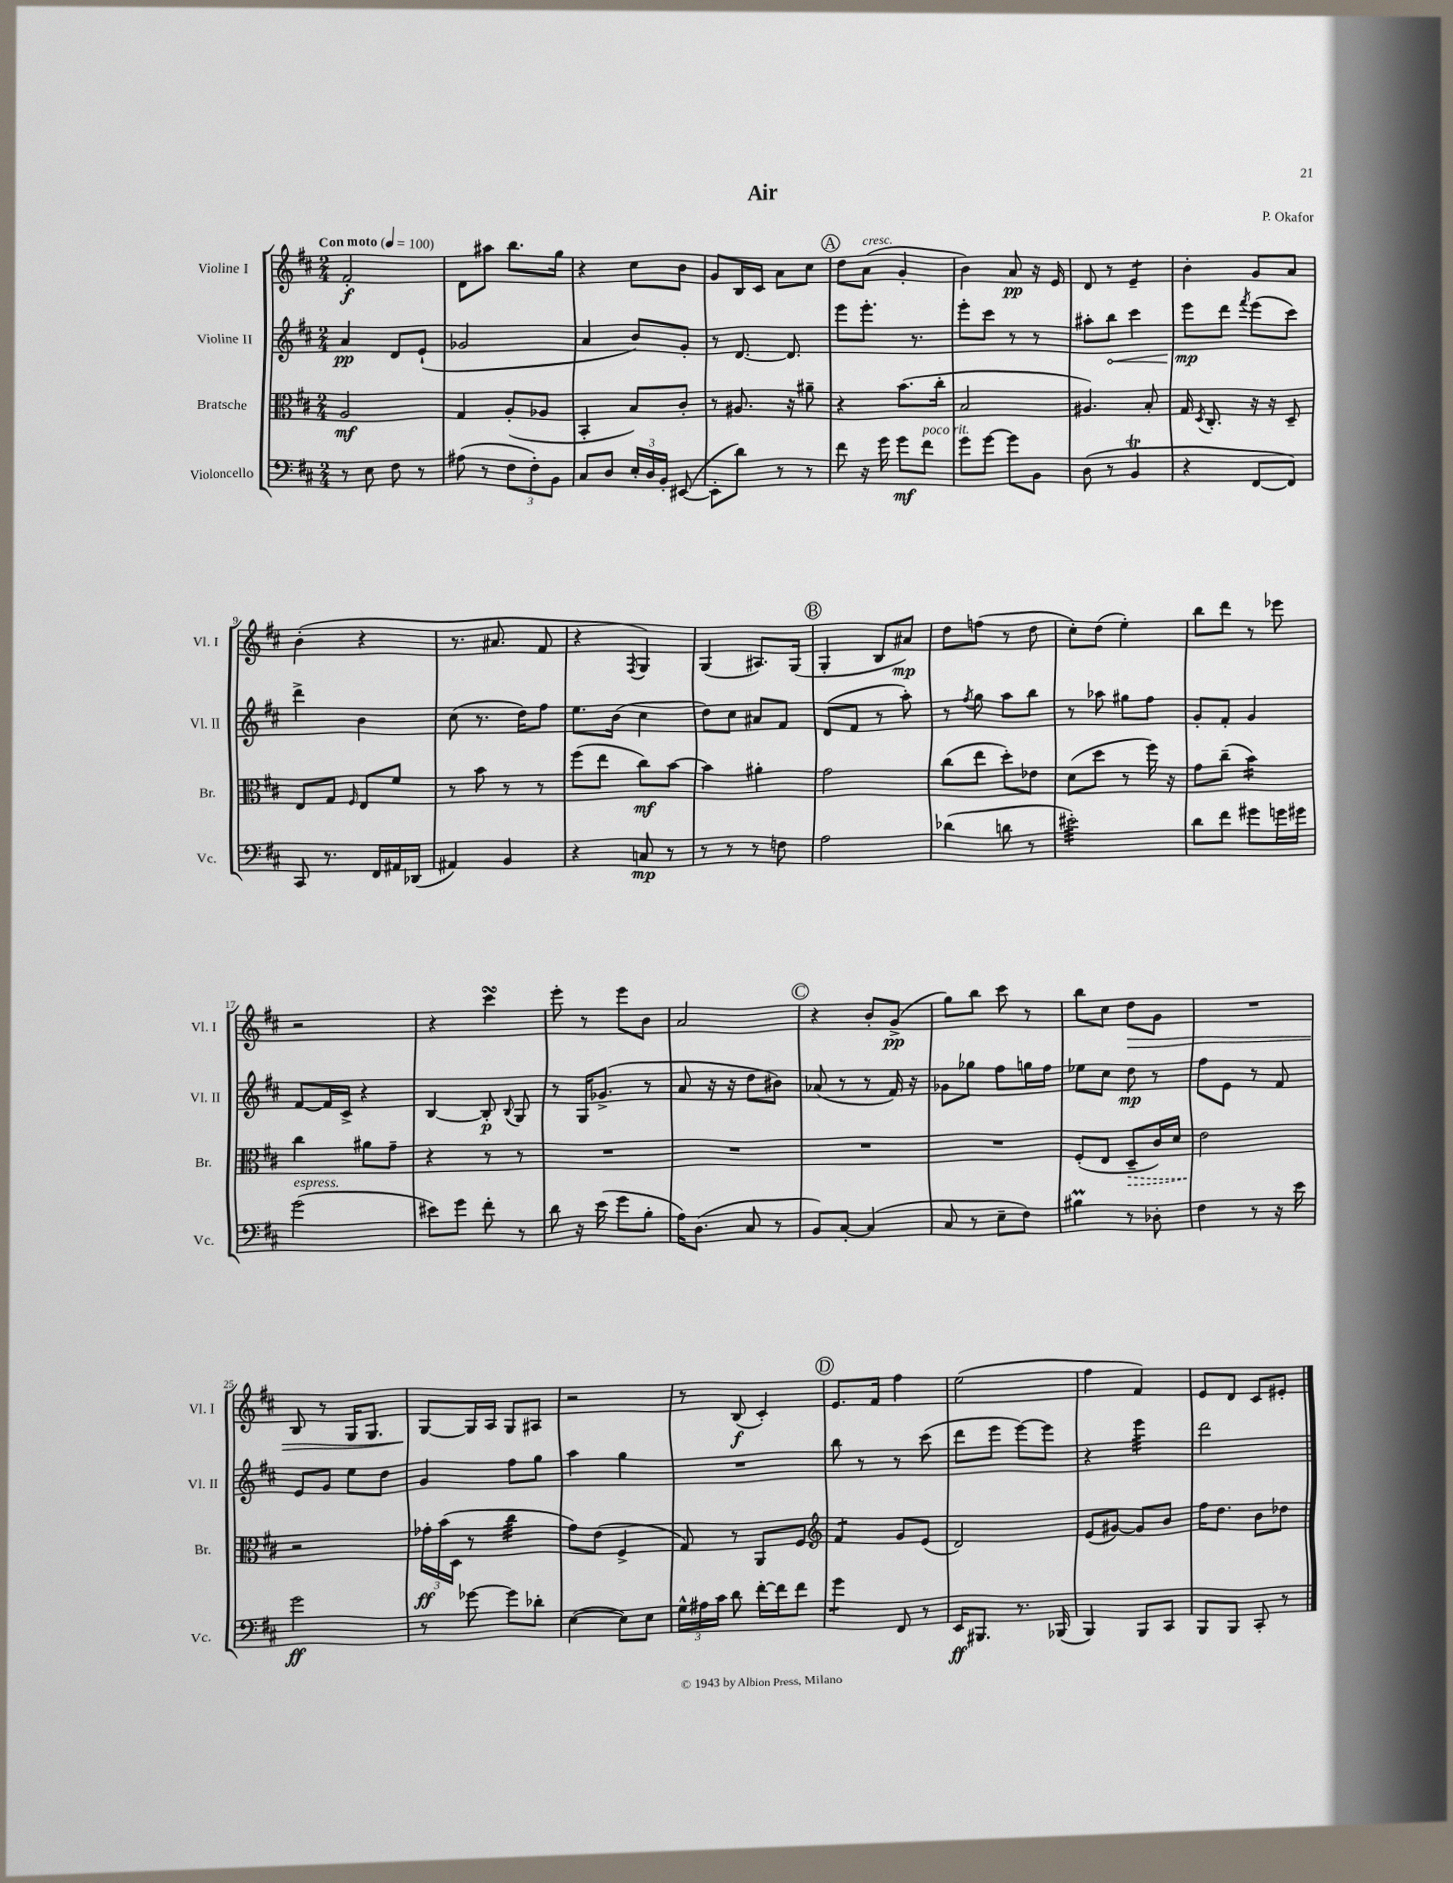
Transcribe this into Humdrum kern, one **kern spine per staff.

**kern	**kern	**kern	**kern
*staff4	*staff3	*staff2	*staff1
*clefF4	*clefC3	*clefG2	*clefG2
*k[f#c#]	*k[f#c#]	*k[f#c#]	*k[f#c#]
*M2/4	*M2/4	*M2/4	*M2/4
*MM100	*MM100	*MM100	*MM100
8r	2A/	4a/	2f#'/
8E\	.	.	.
8F#\	.	8d/L	.
8r	.	(8e`/J	.
=	=	=	=
(8A#\	4G/	2g-/	8d\L
8r	.	.	8aa#\J
12F#\L	(8A'/L	.	8.bb\L
12F#'\)	.	.	.
.	8A-/J	.	.
12BB\J	.	.	.
.	.	.	16gg\Jk
=	=	=	=
8C#/L	4BB'/	4a/	4r
8D/J	.	.	.
24E'/LL	8B/L)	8b/L)	8cc#\L
24D/	.	.	.
24BB'/JJ	.	.	.
([8EE#/	8c#'/J	8g'/J	8b\J
=	=	=	=
8EE#'\]L	8r	8r	8g/L
8d\J)	8.A#/	[8.d/	16B/L
.	.	.	16c#/JJ
8r	.	.	8a\L
.	16r	8.d/]	.
8r	8a#~\	.	8cc#\J
=	=	=	=
8f#\	4r	8eee\L	8dd\L
16r	.	8.eee'\J	(8a\J
16g\	.	.	.
8g\L	(8.b\L	.	4g'/
.	.	8.r	.
8f#\J	.	.	.
.	16cc#'\Jk	.	.
=	=	=	=
8g\L	2B/	8eee'\L	4b\)
[8g\J	.	8ccc#\J	.
8g\]L	.	8r	8a/
8BB\J	.	8r	16r
.	.	.	16e/
=	=	=	=
(8D\	4.A#/)	8aa#'\L	8d/
8r	.	8bb\J	8r
4BB/	.	4ccc#\	4e~/
.	8B'/	.	.
=	=	=	=
4r	16G/	8eee\L	4b'\
.	8qD/	.	.
.	8.C#'/	.	.
.	.	8ddd\J	.
.	.	8qfff#/	.
[8FF#/L	16r	(8eee\L	8g/L
.	16r	.	.
8FF#/]J)	8D~/	8ccc#\J)	8a/J
=	=	=	=
8CC#/	8E/L	4ddd^\	(4b'\
8.r	8G/J	.	.
.	16qqF#/	.	.
.	8E/L	4b\	4r
16FF#/LL	.	.	.
16AA#/	8f#/J	.	.
(16DD-/JJ	.	.	.
=	=	=	=
4AA#/)	8r	(8cc#\	8.r
.	8b\	8.r	.
.	.	.	8.a#/
4BB/	8r	.	.
.	.	16dd\LK)	.
.	8r	8ff#\J	8f#/
=	=	=	=
4r	(8ff#\L	8.ee\L	4r
.	8ee\J	.	.
.	.	(16b\Jk	.
.	.	.	8qF#/
8C/	8cc#\L)	4cc#\	4G/)
8r	[8b\J	.	.
=	=	=	=
8r	4b\]	8dd\L)	(4G/
8r	.	8cc#\J	.
8r	4a#'\	8a#/L	8.A#/L)
8F\	.	8f#/J	.
.	.	.	(16G/Jk
=	=	=	=
2A\	2g\	(8d/L	4G'/
.	.	8f#/J	.
.	.	8r	8B/L
.	.	8aa'\)	8a#/J)
=	=	=	=
(4d-\	(8cc#\L	8r	8dd\L
.	.	8qff#/	.
.	8ee\J	8gg\	(8ff\J
8d\	8dd'\L)	8aa\L	8r
8r	8e-\J	8bb\J	8dd\
=	=	=	=
2e#'\)	(8d\L	8r	8cc#'\L)
.	8dd\J	8aa-\	(8dd\J
.	8r	8gg#\L	4ee'\)
.	16ff#\)	8ff#\J	.
.	16r	.	.
=	=	=	=
8d\L	8g\L	8g'/L	8bb\L
8f#\J	(8cc#~\J	8f#'/J	8ddd\J
8g#\L	4b\)	4g/	8r
16g\L	.	.	8eee-\
16g#\JJ	.	.	.
=	=	=	=
(2g\	4cc#\	[8f#/L	2r
.	.	16f#/]L	.
.	.	16c#^/JJ	.
.	8a#\L	4r	.
.	8g~\J	.	.
=	=	=	=
8e#\L)	4r	[4B/	4r
8g\J	.	.	.
8f#'\	8r	8B'/]	4ccc#\
.	.	8qqB/	.
8r	8r	8G/	.
=	=	=	=
8d\	2r	8r	8eee'\
16r	.	16G/LK	8r
(16e\	.	(8.g-^/J	.
8g\L	.	.	8eee\L
8B'\J	.	8r	8b\J
=	=	=	=
16A\LK)	2r	8a/	2a/
(8.D\J	.	.	.
.	.	16r	.
.	.	16r	.
8C#/	.	8dd\L	.
8r	.	8b#\J)	.
=	=	=	=
8BB/L)	2r	(8a-/	4r
[8C#'/J	.	8r	.
(4C#/]	.	8r	8b'/L
.	.	16f#/)	(8g^/J
.	.	16r	.
=	=	=	=
8C#/	2r	8g-\L	8gg\L)
8r	.	8gg-\J	8bb\J
8E~\L	.	8ff#\L	8ccc#\
8F#\J)	.	16gg\L	8r
.	.	16ff#\JJ	.
=	=	=	=
4B#\	(8F#'/L	8ee-\L	8bb\L
.	8E/J	8cc#\J	8cc#\J
8r	8D~/L	8dd\	8dd\L
8D-'\	16c#/L)	8r	8g\J
.	16d/JJ	.	.
=	=	=	=
4F#\	2e\	8ff#\L	2r
.	.	8e\J	.
8r	.	8r	.
16r	.	8f#/	.
16e\	.	.	.
=	=	=	=
2g\	2r	8e/L	8B/
.	.	8g/J	8r
.	.	8ee\L	16G/LK
.	.	.	8.G/J
.	.	8dd\J	.
=	=	=	=
8r	24g-'\LL	4g/	[8G/L
.	(24b\	.	.
.	24D\JJ	.	.
[8g-\	8r	.	16G/]L
.	.	.	16A/JJ
8g-\]L	4cc#\	8ff#\L	8G/L
8d-'\J	.	8gg\J	8A#/J
=	=	=	=
([4E\	8g\L)	4aa\	2r
.	(8e\J	.	.
8E\]L)	4F#^/	4gg\	.
8E\J	.	.	.
=	=	=	=
24G^^\LL	8G/)	2r	8r
24A#\	.	.	.
24c#\JJ	.	.	.
8d\	8r	.	(8B/
[16f#'\LL	8AA/L	.	4c#'/)
16f#\]J	.	.	.
8f#\J	8F#/J	.	.
=	=	=	=
*	*clefG2	*	*
4g\	4f#/	8bb\	8.e/L
.	.	8r	.
.	.	.	16f#/Jk
8FF#/	8g/L	8r	4ff#\
8r	(8e/J	(8ccc#\	.
=	=	=	=
16EE/LK	2d/)	8ddd\L	(2ee\
8.BBB#/J	.	.	.
.	.	8eee\J	.
8.r	.	[8eee\L)	.
.	.	8eee\]J	.
(16BBB-/	.	.	.
=	=	=	=
4BBB/)	(8e/L	4r	4ff#\
.	[8g#/J)	.	.
8BBB/L	8g#/]L	4eee\	4f#/)
8CC#/J	8b/J	.	.
=	=	=	=
8BBB/L	16ff#\LK	2ddd\	8e/L
.	8.dd\J	.	.
8BBB/J	.	.	8d/J
8CC#'/	8b\L	.	8c#/L
8r	8dd-\J	.	8e#'/J
==	==	==	==
*-	*-	*-	*-
